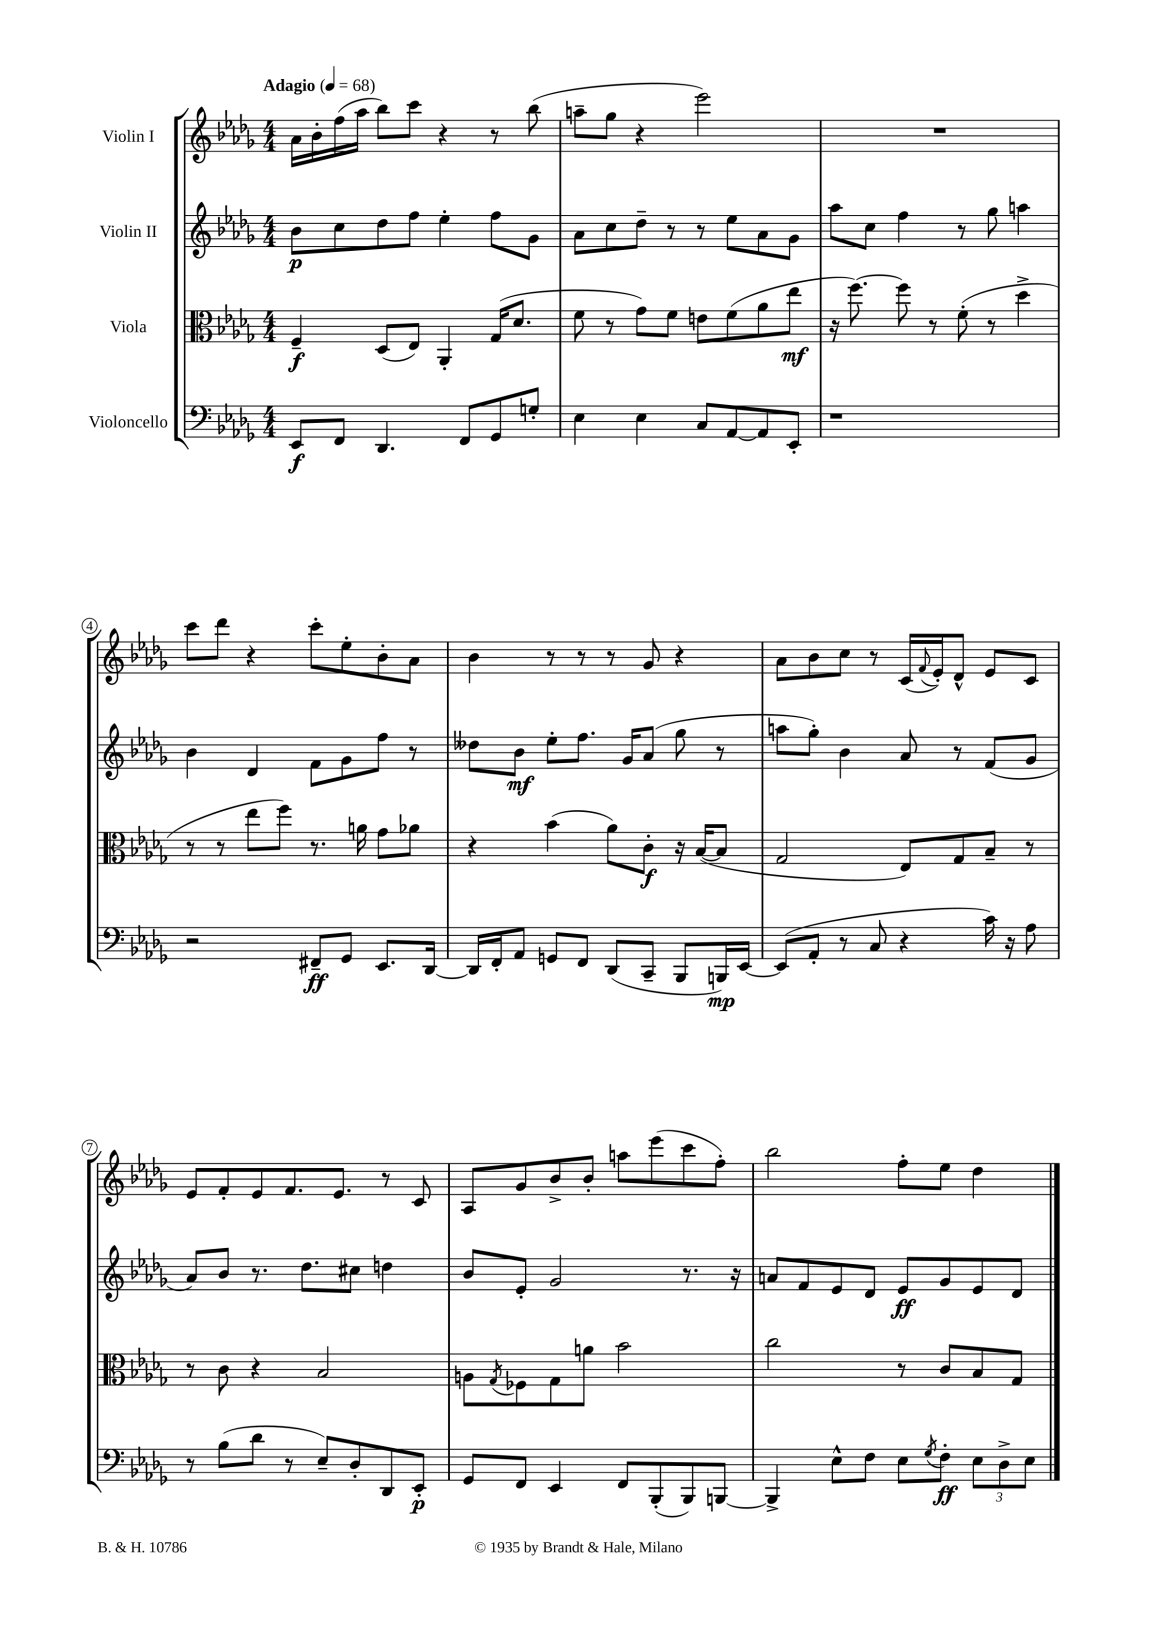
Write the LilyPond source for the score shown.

<<
\new StaffGroup <<
\new Staff = "s0" \with { instrumentName = "Violin I" } {
    \clef treble \key des \major \numericTimeSignature \time 4/4 \tempo "Adagio" 4 = 68
    aes'16 bes'16-. f''16( aes''16 bes''8) c'''8 r4 r8 bes''8( |
    a''8-- ges''8 r4 ees'''2) |
    R1 |
    c'''8 des'''8 r4 c'''8-. ees''8-. bes'8-. aes'8 |
    bes'4 r8 r8 r8 ges'8 r4 |
    aes'8 bes'8 c''8 r8 c'16( \appoggiatura { f'8 } ees'16-.) des'8-^ ees'8 c'8 |
    ees'8 f'8-. ees'8 f'8. ees'8. r8 c'8 |
    aes8 ges'8 bes'8-> bes'8-. a''8 ees'''8( c'''8 f''8-.) |
    bes''2 f''8-. ees''8 des''4 \bar "|." |
}
\new Staff = "s1" \with { instrumentName = "Violin II" } {
    \clef treble \key des \major \numericTimeSignature \time 4/4
    bes'8\p c''8 des''8 f''8 ees''4-. f''8 ges'8 |
    aes'8 c''8 des''8-- r8 r8 ees''8 aes'8 ges'8 |
    aes''8 c''8 f''4 r8 ges''8 a''4 |
    bes'4 des'4 f'8 ges'8 f''8 r8 |
    deses''8 bes'8\mf ees''8-. f''8. ges'16 aes'8( ges''8 r8 |
    a''8 ges''8-.) bes'4 aes'8 r8 f'8( ges'8 |
    aes'8) bes'8 r8. des''8. cis''8 d''4 |
    bes'8 ees'8-. ges'2 r8. r16 |
    a'8 f'8 ees'8 des'8 ees'8\ff ges'8 ees'8 des'8 \bar "|." |
}
\new Staff = "s2" \with { instrumentName = "Viola" } {
    \clef alto \key des \major \numericTimeSignature \time 4/4
    f4--\f des8( ees8) aes,4-. ges16( des'8. |
    f'8 r8 ges'8) f'8 e'8 f'8( aes'8 ees''8\mf |
    r16 f''8.~) f''8 r8 f'8-.( r8 des''4-> |
    r8 r8 ees''8 f''8) r8. a'16 ges'8 aes'8 |
    r4 bes'4( aes'8) c'8-.\f r16 bes16~( bes8 |
    ges2 ees8) ges8 bes8-- r8 |
    r8 c'8 r4 bes2 |
    a8 \acciaccatura { ges8 } fes8 ges8 a'8 bes'2 |
    c''2 r8 c'8 bes8 ges8 \bar "|." |
}
\new Staff = "s3" \with { instrumentName = "Violoncello" } {
    \clef bass \key des \major \numericTimeSignature \time 4/4
    ees,8\f f,8 des,4. f,8 ges,8 g8-. |
    ees4 ees4 c8 aes,8~ aes,8 ees,8-. |
    r1 |
    r2 fis,8--\ff ges,8 ees,8. des,16~ |
    des,16 f,16-. aes,8 g,8 f,8 des,8( c,8-- bes,,8 b,,16\mp) ees,16~ |
    ees,8( aes,8-. r8 c8 r4 c'16) r16 aes8 |
    r8 bes8( des'8 r8 ees8--) des8-. des,8 ees,8-.\p |
    ges,8 f,8 ees,4 f,8 bes,,8-.( bes,,8) b,,8~ |
    b,,4-> ees8-^ f8 ees8 \acciaccatura { ges8 } f8-.\ff \tuplet 3/2 { ees8 des8-> ees8 } \bar "|." |
}
>>
>>
\layout { \context { \Score \override BarNumber.stencil = #(make-stencil-circler 0.1 0.3 ly:text-interface::print) } }
